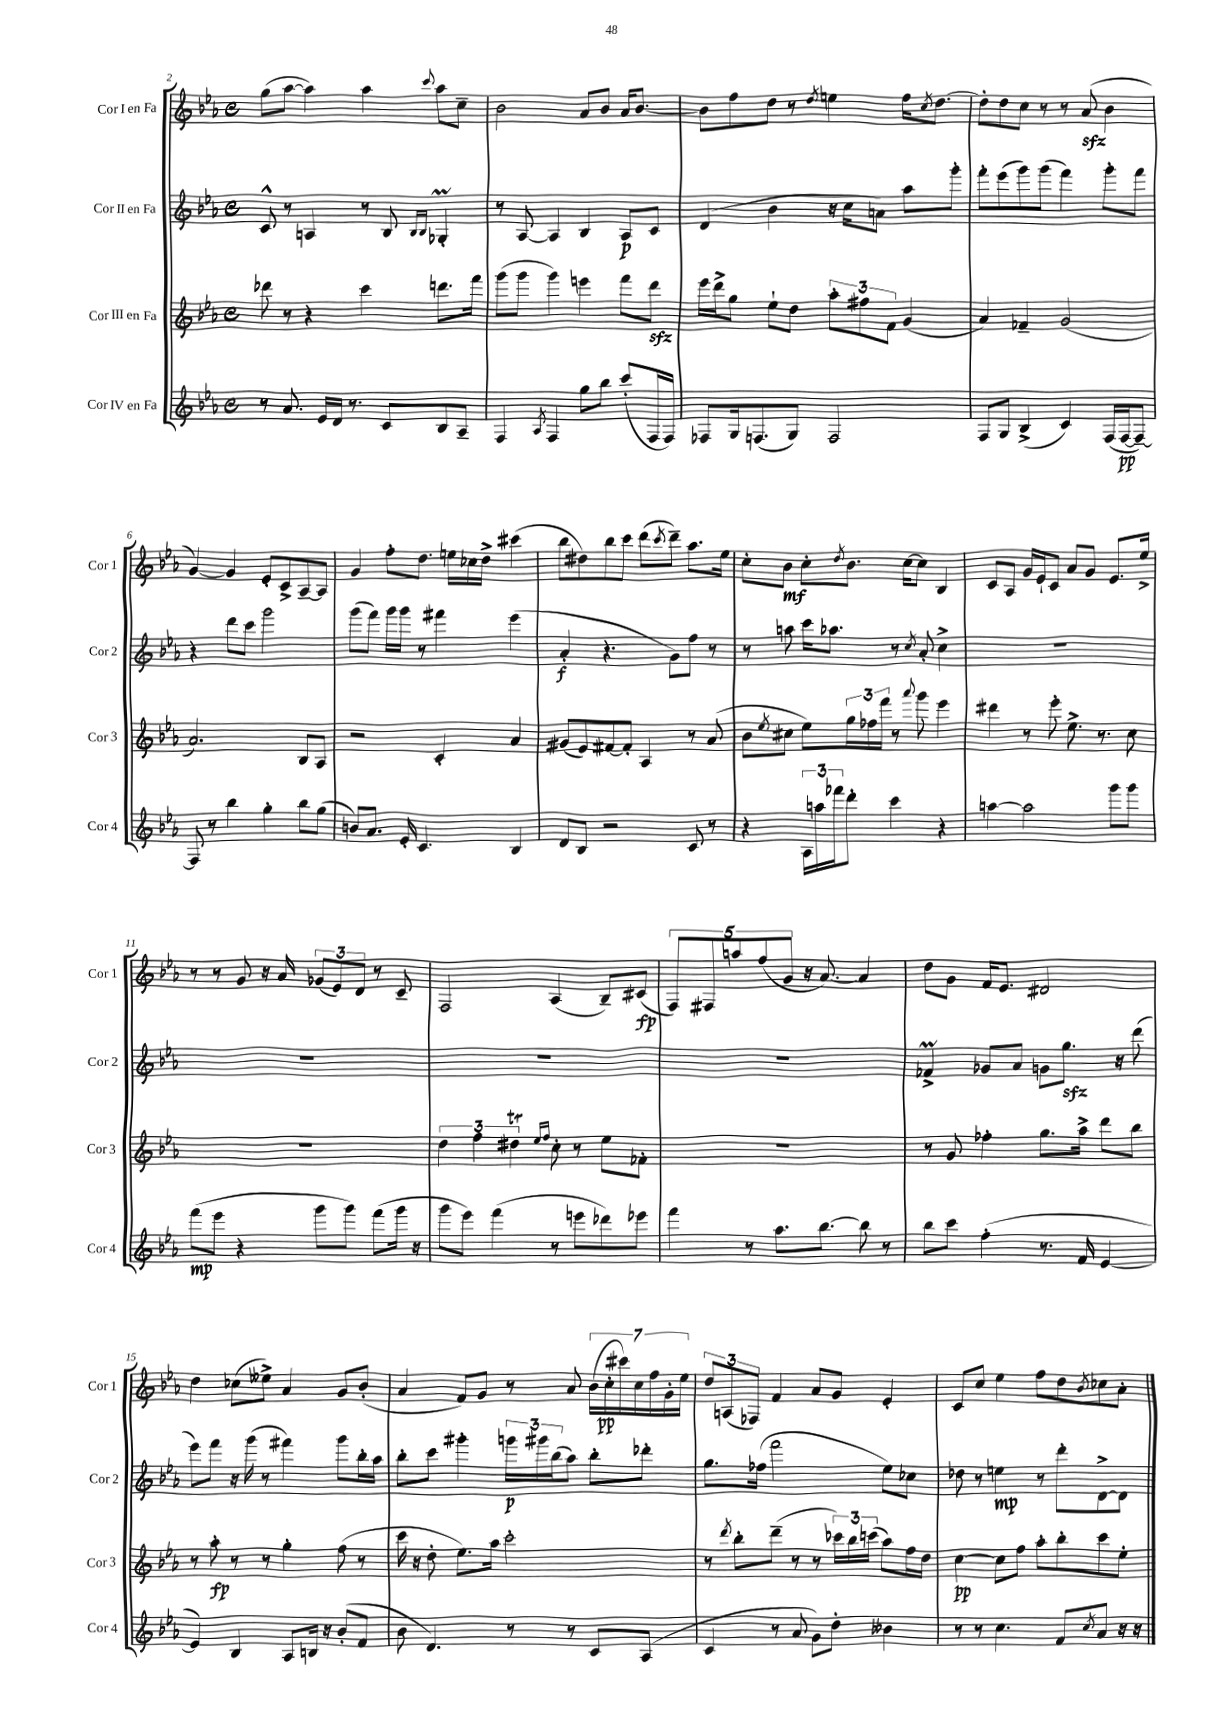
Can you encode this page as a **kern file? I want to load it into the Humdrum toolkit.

**kern	**kern	**kern	**kern
*staff4	*staff3	*staff2	*staff1
*clefG2	*clefG2	*clefG2	*clefG2
*k[b-e-a-]	*k[b-e-a-]	*k[b-e-a-]	*k[b-e-a-]
*M4/4	*M4/4	*M4/4	*M4/4
*met(c)	*met(c)	*met(c)	*met(c)
8r	8ddd-\	8c^^/	(8gg\L
8.a-/	8r	8r	[8aa-\J
.	4r	4A/	4aa-\])
16e-/LL	.	.	.
16d/JJ	.	.	.
8.r	.	.	.
.	4ccc\	8r	4aa-\
8c/L	.	8B-/	.
.	.	16qqB-/LL	.
.	.	16qqB-/JJ	8qqccc/
8B-/	8.ddd\L	4G-'/	8aa-\L
8A-~/J	.	.	8cc~\J
.	16fff\Jk	.	.
=	=	=	=
4F/	(8ggg\L	8r	2b-\
.	8ggg\J	[8A-/	.
8qA-/	.	.	.
4F/	4ggg\)	4A-/]	.
8gg\L	4eee\	4B-/	8a-/L
8bb-\J	.	.	8b-/J
(8ccc'/L	8fff\L	8A-/L	16a-/LK
.	.	.	[8.b-/J
16F/L	8ddd\J	8c/J	.
16F/JJ)	.	.	.
=	=	=	=
8F-/L	16eee-\LL	(4d/	8b-\]L
.	16ddd^\J	.	.
16G/k	8gg\J	.	8ff\
(8.F/	.	.	.
.	8ee-`\L	4b-\	8dd\J
8G/J)	8dd\J	.	8r
.	.	.	8qdd/
2F/	12aa-'\L	16r	4ee\
.	.	16cc\LK	.
.	12ff#\	.	.
.	.	8a\J)	.
.	12f\J	.	.
.	(4g/	8aa-\L	16ff\LK
.	.	.	8qcc/
.	.	.	[8.dd\J
.	.	8ggg'\J	.
=	=	=	=
8F/L	4a-/)	8fff'\L	8dd'\]L
8G/J	.	(8eee-\	8dd\
(4B-^/	4f-~/	8ggg\)	8cc\J
.	.	(8ggg\J	8r
4c/)	(2g/	4fff\)	8r
.	.	.	(8a-/
(16F/LL	.	8ggg'\L	4b-\
[16F/J	.	.	.
8F~/_J)	.	8fff\J	.
=	=	=	=
8F/]	2.a-/)	4r	[4g/)
8r	.	.	.
4bb-\	.	8ddd\L	4g/]
.	.	8ccc\J	.
4gg'\	.	2ggg\	8e-'/L
.	.	.	8c^/
8bb-\L	8B-/L	.	[8A-~/
(8gg\J	8A-/J	.	8A-/]J
=	=	=	=
8b/L)	2r	(8ggg\L	4g/
8.a-/J	.	8fff\J)	.
.	.	16ggg\LL	8ff'\L
16e-'/	.	16ggg\JJ	.
4.c/	.	8r	8.dd\J
.	4c'/	4fff#\	.
.	.	.	16ee\LL
.	.	.	16cc-\
.	.	.	16dd^\JJ
4B-/	4a-/	(4eee-\	(4ccc#\
=	=	=	=
8d/L	(8g#/L	4a-'/	8bb-\L
8B-/J	8e-/)	.	8dd#\)
2r	[8f#/	4.r	8bb-\
.	8f#'/]J	.	8ccc\J
.	4A-/	.	(8ddd\L
.	.	.	8qccc/
.	.	8g\L)	8ddd~\J)
8c/	8r	8ff\J	8.aa-\L
8r	(8a-/	8r	.
.	.	.	16ee-\Jk
=	=	=	=
4r	8b-\L	8r	8cc'\L
.	8qee-/	.	.
.	8cc#\J	8aa\	8b-\J
24A-\LL	8ee-\L)	16ccc\LK	8cc'\L
24aa\	.	.	.
.	.	8.aa-\J	.
24fff-\J	.	.	.
.	.	.	8qdd/
8ddd'\J	24gg\L	.	8.b-\J
.	24ff-\	.	.
.	24fff\JJ	.	.
4ccc\	8r	8r	.
.	.	.	[16cc\LK
.	8qqaaa-/	8qcc/	.
.	8ggg\	8a-'/	8cc\]J
4r	4eee-\	4cc^\	4B-/
=	=	=	=
[4aa\	4ddd#\	1r	8c/L
.	.	.	8A-/J
2aa\]	8r	.	16g/LL
.	.	.	16e-`/J
.	8eee-'\	.	8c/J
.	8.ee-^\	.	8a-/L
.	.	.	8g/J
.	8.r	.	.
8ggg\L	.	.	8.e-/L
8ggg\J	8cc\	.	.
.	.	.	16ee-^/Jk
=	=	=	=
(8fff\L	1r	1r	8r
8eee-\J	.	.	8r
4r	.	.	8g/
.	.	.	16r
.	.	.	16a-/
8ggg\L	.	.	(12g-/L
.	.	.	12e-/)
8ggg\J)	.	.	.
.	.	.	12d/J
(8fff\L	.	.	8r
16ggg\Jk	.	.	8c~/
16r	.	.	.
=	=	=	=
8ggg\L	6dd\	1r	2F/
8eee-\J)	.	.	.
.	6ff\	.	.
(4fff\	.	.	.
.	6dd#\	.	.
.	16qqee-/LL	.	.
.	16qqff/JJ	.	.
8r	8cc'\	.	(4A-/
8eee\L	8r	.	.
8ddd-\)	8ee-\L	.	8B-~/L)
8eee-\J	8f-'\J	.	(8c#/J
=	=	=	=
4fff\	1r	1r	10F/L)
.	.	.	10F#/
.	.	.	10aa/
8r	.	.	.
.	.	.	(10ff/
8.aa-\L	.	.	.
.	.	.	10g/J
.	.	.	16r
[8.bb-\J	.	.	[8.a-/)
8bb-\]	.	.	4a-/]
8r	.	.	.
=	=	=	=
8bb-\L	8r	4f-^/	8dd\L
8ccc\J	8g/	.	8g\J
(4ff'\	4ff-'\	8g-/L	16f/LK
.	.	.	8.e-/J
.	.	8a-/J	.
8.r	8.gg\L	8g\L	2d#/
.	.	8.gg\J	.
16f/	16aa-^\Jk	.	.
[4e-/	8ddd\L	.	.
.	.	16r	.
.	8bb-\J	(8ddd\	.
=	=	=	=
4e-/])	8r	8eee-\L)	4dd\
.	8aa-'\	8fff\J	.
4B-/	8r	16r	(8cc-\L
.	.	(16ggg\	.
.	8r	8r	8ee--^\J)
8A-/L	4gg'\	4fff#\)	4a-/
16B/Jk	.	.	.
16r	.	.	.
(8b-'/L	(8ff\	8ggg\L	8g/L
8f/J	8r	16bb-'\L	(8b-'/J
.	.	16aa-\JJ	.
=	=	=	=
8b-\	16ccc\	8bb-'\L	4a-/
.	16r	.	.
4.d/)	8dd'\	8ccc\J	.
.	8.ee-\L)	4ggg#'\	8f/L)
.	.	.	8g/J
.	16aa-\Jk	.	.
8r	2ccc'\	24ggg\LL	8r
.	.	24ggg#\	.
.	.	(24bb-\J	.
8r	.	8aa-\J)	8a-/
8c/L	.	8bb-'\L	(28b-\LL
.	.	.	28cc'\
.	.	.	28ccc#\)
.	.	.	28cc\
(8A-/J	.	8ddd-'\J	.
.	.	.	28ff\
.	.	.	28g'\
.	.	.	28ee-\JJ
=	=	=	=
4c/	8r	8.gg\L	12dd/L
.	.	.	(12A/
.	8qddd/	.	.
.	8bb-'\L	.	.
.	.	.	12F-/J)
.	.	(16ff-\Jk	.
8r	(8ddd~\J	2fff\	4f/
8a-/	8r	.	.
8g\L)	8r	.	8a-/L
8dd'\J	24ccc-\LL)	.	8g/J
.	24bb-\	.	.
.	(24ccc\JJ	.	.
4b--\	8aa-\L)	8ee-\L)	4e-'/
.	16ff\L	8cc-\J	.
.	16dd\JJ	.	.
=	=	=	=
8r	[4cc\	8dd-\	8c/L
8r	.	8r	8cc/J
4.cc\	8cc\]L	4ee\	4ee-\
.	8ff\J	.	.
.	8aa-'\L	8r	8ff\L
8f/L	8bb-'\	8ddd'\L	8dd\
8qcc/	.	.	8qb-/
8a-/J	8ccc\	[8d^\	8cc-\
16r	8ee-'\J	8d\]J	8a-'\J
16r	.	.	.
==	==	==	==
*-	*-	*-	*-
